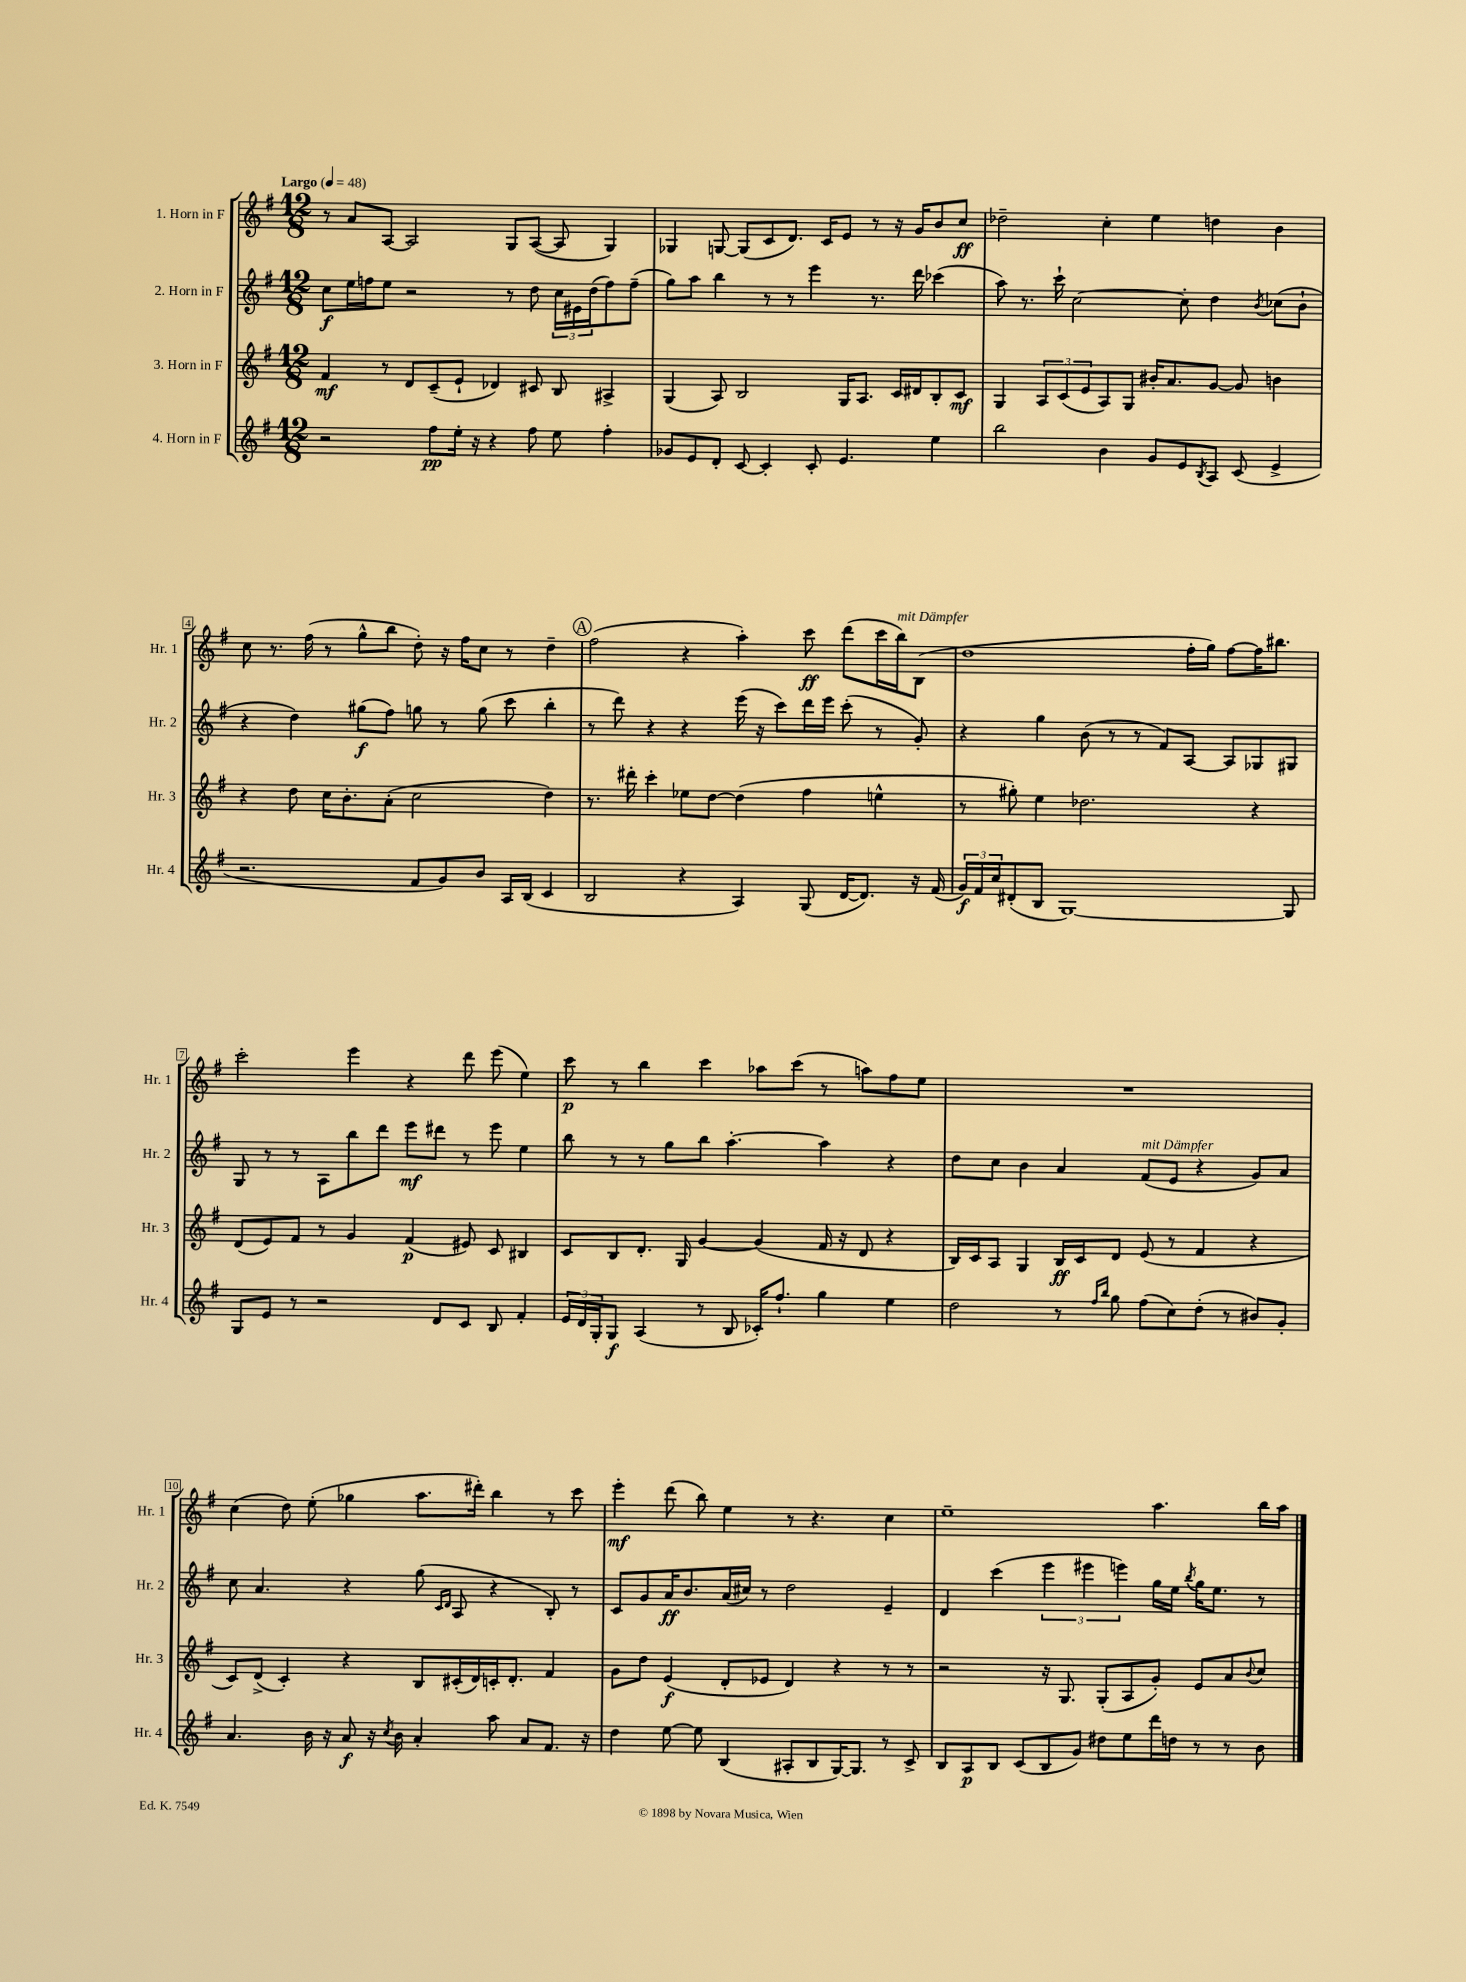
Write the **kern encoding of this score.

**kern	**dynam	**kern	**dynam	**kern	**dynam	**kern	**dynam
*part4	*part4	*part3	*part3	*part2	*part2	*part1	*part1
*staff4	*staff4	*staff3	*staff3	*staff2	*staff2	*staff1	*staff1
*I"4. Horn in F	*	*I"3. Horn in F	*	*I"2. Horn in F	*	*I"1. Horn in F	*
*I'Hr. 4	*	*I'Hr. 3	*	*I'Hr. 2	*	*I'Hr. 1	*
*clefG2	*	*clefG2	*	*clefG2	*	*clefG2	*
*k[f#]	*	*k[f#]	*	*k[f#]	*	*k[f#]	*
*M12/8	*	*M12/8	*	*M12/8	*	*M12/8	*
*MM48	*	*MM48	*	*MM48	*	*MM48	*
=1	=1	=1	=1	=1	=1	=1	=1
!	!	!	!	!	!	!LO:TX:a:B:t=Largo	!
2r	.	4f#/	mf	8cc\L	f	8r	.
.	.	.	.	16ee\L	.	8a/L	.
.	.	.	.	16ffn\J	.	.	.
.	.	8r	.	8ee\J	.	[8A/J	.
.	.	8d/L	.	2r	.	2A/]	.
8ff#\L	pp	(8c~/	.	.	.	.	.
16ee'\Jk	.	8e`/J	.	.	.	.	.
16r	.	.	.	.	.	.	.
4r	.	4d-X/)	.	.	.	.	.
.	.	.	.	8r	.	8G/L	.
8ff#\	.	8c#X/	.	8dd\	.	([8A/J	.
8ee\	.	8B/	.	24cc\LL	.	8A/]	.
.	.	.	.	24e#X\	.	.	.
.	.	.	.	(24dd\J	.	.	.
4ff#'\	.	4A#X^/	.	8ff\)	.	4G/)	.
.	.	.	.	(8ff~\J	.	.	.
=2	=2	=2	=2	=2	=2	=2	=2
8g-X/L	.	(4G/	.	8gg\L)	.	4G-X/	.
8e/	.	.	.	8aa\J	.	.	.
8d'/J	.	8A/)	.	4bb\	.	[8Gn/	.
[8c/	.	2B/	.	.	.	(8G/L]	.
4c'/]	.	.	.	8r	.	8c/	.
.	.	.	.	8r	.	8.d/J)	.
8c'/	.	.	.	4eee\	.	.	.
.	.	.	.	.	.	16c/KL	.
4.e/	.	16G/KL	.	.	.	8e/J	.
.	.	8.A/J	.	.	.	.	.
.	.	.	.	8.r	.	8r	.
.	.	16c/LL	.	.	.	16r	.
.	.	16d#X/J	.	16ddd\	.	16g/KL	.
4ee\	.	8B'/	.	(4ccc-X\	.	8b/	.
.	.	8c/J	mf	.	.	8cc/J	ff
=3	=3	=3	=3	=3	=3	=3	=3
2bb\	.	4G/	.	8aa\)	.	2dd-X~\	.
.	.	.	.	8.r	.	.	.
.	.	12A/L	.	.	.	.	.
.	.	.	.	16ccc`\	.	.	.
.	.	(12c/	.	.	.	.	.
.	.	.	.	[2cc\	.	.	.
.	.	12e/	.	.	.	.	.
4b\	.	8A/)	.	.	.	4cc'\	.
.	.	8G/J	.	.	.	.	.
8g/L	.	16b#X'/KL	.	.	.	4ee\	.
.	.	8.a/	.	.	.	.	.
8e/	.	.	.	8cc'\]	.	.	.
8qB/	.	.	.	.	.	.	.
8A/J	.	[8g/J	.	4dd\	.	4ddn\	.
(8c/	.	8g/]	.	.	.	.	.
.	.	.	.	8qb/	.	.	.
4e^/	.	4bn\	.	(8cc-X\L	.	4b\	.
.	.	.	.	8b`\J	.	.	.
!!LO:LB:g=z
=4	=4	=4	=4	=4	=4	=4	=4
2.r	.	4r	.	4r	.	8cc\	.
.	.	.	.	.	.	8.r	.
.	.	8dd\	.	4dd\)	.	.	.
.	.	.	.	.	.	(16ff#\	.
.	.	16cc\KL	.	.	.	8r	.
.	.	8.b'\	.	.	.	.	.
.	.	.	.	(8gg#X\L	f	8gg^^\L	.
.	.	(8a'\J	.	8ff#\J)	.	8bb\J	.
8f#/L	.	2cc\	.	8ggn\	.	8dd'\)	.
8g/)	.	.	.	8r	.	16r	.
.	.	.	.	.	.	16ff#\KL	.
8b/J	.	.	.	(8gg\	.	8cc\J	.
16A/LL	.	.	.	8ccc\	.	8r	.
(16B/JJ	.	.	.	.	.	.	.
4c/	.	4dd\)	.	4bb'\	.	4dd~\	.
!!LO:REH:place=s1:t=A
=5	=5	=5	=5	=5	=5	=5	=5
2B/	.	8.r	.	8r	.	(2ff#\	.
.	.	.	.	8ddd\)	.	.	.
.	.	16ddd#X'\	.	.	.	.	.
.	.	4ccc'\	.	4r	.	.	.
4r	.	8ee-X\L	.	4r	.	4r	.
.	.	[8dd\J	.	.	.	.	.
4A/)	.	(4dd\]	.	(16eee\	.	4aa'\)	.
.	.	.	.	16r	.	.	.
.	.	.	.	8ccc\L)	.	.	.
(8G/	.	4ff#\	.	16ddd\L	.	8ccc\	ff
.	.	.	.	16eee\JJ	.	.	.
[16d/KL	.	.	.	(8ccc'\	.	(8ddd\L	.
8.d/J])	.	.	.	.	.	.	.
.	.	4een^^\	.	8r	.	16ccc\L	.
!	!	!	!	!	!	!LO:TX:a:i:t=mit Dämpfer	!
.	.	.	.	.	.	16bb\J)	.
16r	.	.	.	8g'/)	.	(8B\J	.
(16f#/	.	.	.	.	.	.	.
=6	=6	=6	=6	=6	=6	=6	=6
24g/LL)	f	8r	.	4r	.	1dd	.
24f#/	.	.	.	.	.	.	.
24cc/J	.	.	.	.	.	.	.
(8d#X'/	.	8gg#X'\)	.	.	.	.	.
8B/J	.	4ee\	.	4gg\	.	.	.
[1G)	.	.	.	.	.	.	.
.	.	2.dd-X\	.	(8b\	.	.	.
.	.	.	.	8r	.	.	.
.	.	.	.	8r	.	.	.
.	.	.	.	8f#/L)	.	.	.
.	.	.	.	[8A/J	.	16ff#'\LL	.
.	.	.	.	.	.	16gg\JJ)	.
.	.	.	.	8A/L]	.	[8ff#\L	.
.	.	4r	.	8G-X/	.	16ff#\K]	.
.	.	.	.	.	.	8.bb#X\J	.
8G/]	.	.	.	8G#X/J	.	.	.
!!LO:LB:g=z
=7	=7	=7	=7	=7	=7	=7	=7
8G/L	.	(8d/L	.	8G/	.	2ccc'\	.
8e/J	.	8e/)	.	8r	.	.	.
8r	.	8f#/J	.	8r	.	.	.
2r	.	8r	.	8A\L	.	.	.
.	.	4g/	.	8bb\	.	4eee\	.
.	.	.	.	8ddd\J	.	.	.
.	.	(4f#/	p	8eee\L	mf	4r	.
8d/L	.	.	.	8ddd#X\J	.	.	.
8c/J	.	8e#X/)	.	8r	.	8ddd\	.
8B/	.	8c/	.	8eee\	.	(8eee\	.
4f#'/	.	4B#X/	.	4ee\	.	4ee\)	.
=8	=8	=8	=8	=8	=8	=8	=8
24e/LL	.	8c/L	.	8bb\	.	8ccc\	p
24d/	.	.	.	.	.	.	.
24G'/J	.	.	.	.	.	.	.
8G/J	f	8B/	.	8r	.	8r	.
(4A/	.	8.d'/J	.	8r	.	4bb\	.
.	.	.	.	8gg\L	.	.	.
.	.	16G/	.	.	.	.	.
8r	.	[4g/	.	8bb\J	.	4ccc\	.
8B/	.	.	.	[4.aa'\	.	.	.
16c-X'/KL)	.	(4g/]	.	.	.	8aa-X\L	.
8.ff#`/J	.	.	.	.	.	.	.
.	.	.	.	.	.	(8ccc\J	.
4gg\	.	16f#/	.	4aa\]	.	8r	.
.	.	16r	.	.	.	.	.
.	.	8d/	.	.	.	8aan\L)	.
4ee\	.	4r	.	4r	.	8ff#\	.
.	.	.	.	.	.	8ee\J	.
=9	=9	=9	=9	=9	=9	=9	=9
2dd\	.	16B/LL)	.	8dd\L	.	1.r	.
.	.	16c/J	.	.	.	.	.
.	.	8A/J	.	8cc\J	.	.	.
.	.	4G/	.	4b\	.	.	.
8r	.	16B/LL	ff	4a/	.	.	.
.	.	16c/J	.	.	.	.	.
16qqff#/LL	.	.	.	.	.	.	.
16qqbb/JJ	.	.	.	.	.	.	.
8gg\	.	8d/J	.	.	.	.	.
!	!	!	!	!LO:TX:a:i:t=mit Dämpfer	!	!	!
(8ff#\L	.	(8e/	.	(8f#/L	.	.	.
8cc\)	.	8r	.	8e/J	.	.	.
(8dd'\J	.	4f#/	.	4r	.	.	.
8r	.	.	.	.	.	.	.
8b#X/L)	.	4r	.	8g/L)	.	.	.
8g'/J	.	.	.	8a/J	.	.	.
!!LO:LB:g=z
=10	=10	=10	=10	=10	=10	=10	=10
4.a/	.	8c/L)	.	8cc\	.	(4cc\	.
.	.	(8d^/J	.	4.a/	.	.	.
.	.	4c'/)	.	.	.	8dd\)	.
16b\	.	.	.	.	.	(8ee'\	.
16r	.	.	.	.	.	.	.
8a/	f	4r	.	4r	.	4gg-X\	.
16r	.	.	.	.	.	.	.
8qcc/	.	.	.	.	.	.	.
16b\	.	.	.	.	.	.	.
4a'/	.	8B/L	.	(8gg\	.	8.aa\L	.
.	.	.	.	16qqc/LL	.	.	.
.	.	.	.	16qqd/JJ	.	.	.
.	.	(16c#X'/L	.	8A/	.	.	.
.	.	16d/)	.	.	.	16ddd#X'\Jk)	.
8aa\	.	16cn'/J	.	4r	.	4bb\	.
.	.	8.d'/J	.	.	.	.	.
8a/L	.	.	.	.	.	.	.
8.f#/J	.	4f#/	.	8B'/)	.	8r	.
.	.	.	.	8r	.	8ccc\	.
16r	.	.	.	.	.	.	.
=11	=11	=11	=11	=11	=11	=11	=11
4dd\	.	8g\L	.	8c/L	.	4eee'\	mf
.	.	8dd\J	.	8g/	.	.	.
[8ee\	.	(4e/	f	16a/K	ff	(8ddd\	.
.	.	.	.	8.b/	.	.	.
8ee\]	.	.	.	.	.	8bb\)	.
(4B/	.	8d'/L	.	(16a/L	.	4ee\	.
.	.	.	.	16cc#X/JJ)	.	.	.
.	.	8e-X/J	.	8r	.	.	.
8A#X'/L	.	4d/)	.	2dd\	.	8r	.
8B/	.	.	.	.	.	4.r	.
[16G/K)	.	4r	.	.	.	.	.
8.G/J]	.	.	.	.	.	.	.
8r	.	8r	.	4e~/	.	4cc\	.
8c^/	.	8r	.	.	.	.	.
=12	=12	=12	=12	=12	=12	=12	=12
8B/L	.	2r	.	4d/	.	1ee~	.
8A/	p	.	.	.	.	.	.
8B/J	.	.	.	(4ccc\	.	.	.
(8c/L	.	.	.	.	.	.	.
8B/	.	16r	.	6eee\	.	.	.
.	.	8.G/	.	.	.	.	.
8g/J)	.	.	.	.	.	.	.
.	.	.	.	6eee#X\	.	.	.
8dd#X\L	.	(8G'/L	.	.	.	.	.
.	.	.	.	6eeen\)	.	.	.
8ee\	.	8A/	.	.	.	.	.
16ddd\L	.	8g'/J)	.	16gg\LL	.	4.aa\	.
16ddn\JJ	.	.	.	16ee\JJ	.	.	.
.	.	.	.	8qbb/	.	.	.
8r	.	8e/L	.	16gg\KL	.	.	.
.	.	.	.	8.ee\J	.	.	.
8r	.	8a/	.	.	.	.	.
.	.	8qqb/	.	.	.	.	.
8b\	.	8cc/J	.	8r	.	16bb\LL	.
.	.	.	.	.	.	16aa\JJ	.
==	==	==	==	==	==	==	==
*-	*-	*-	*-	*-	*-	*-	*-
